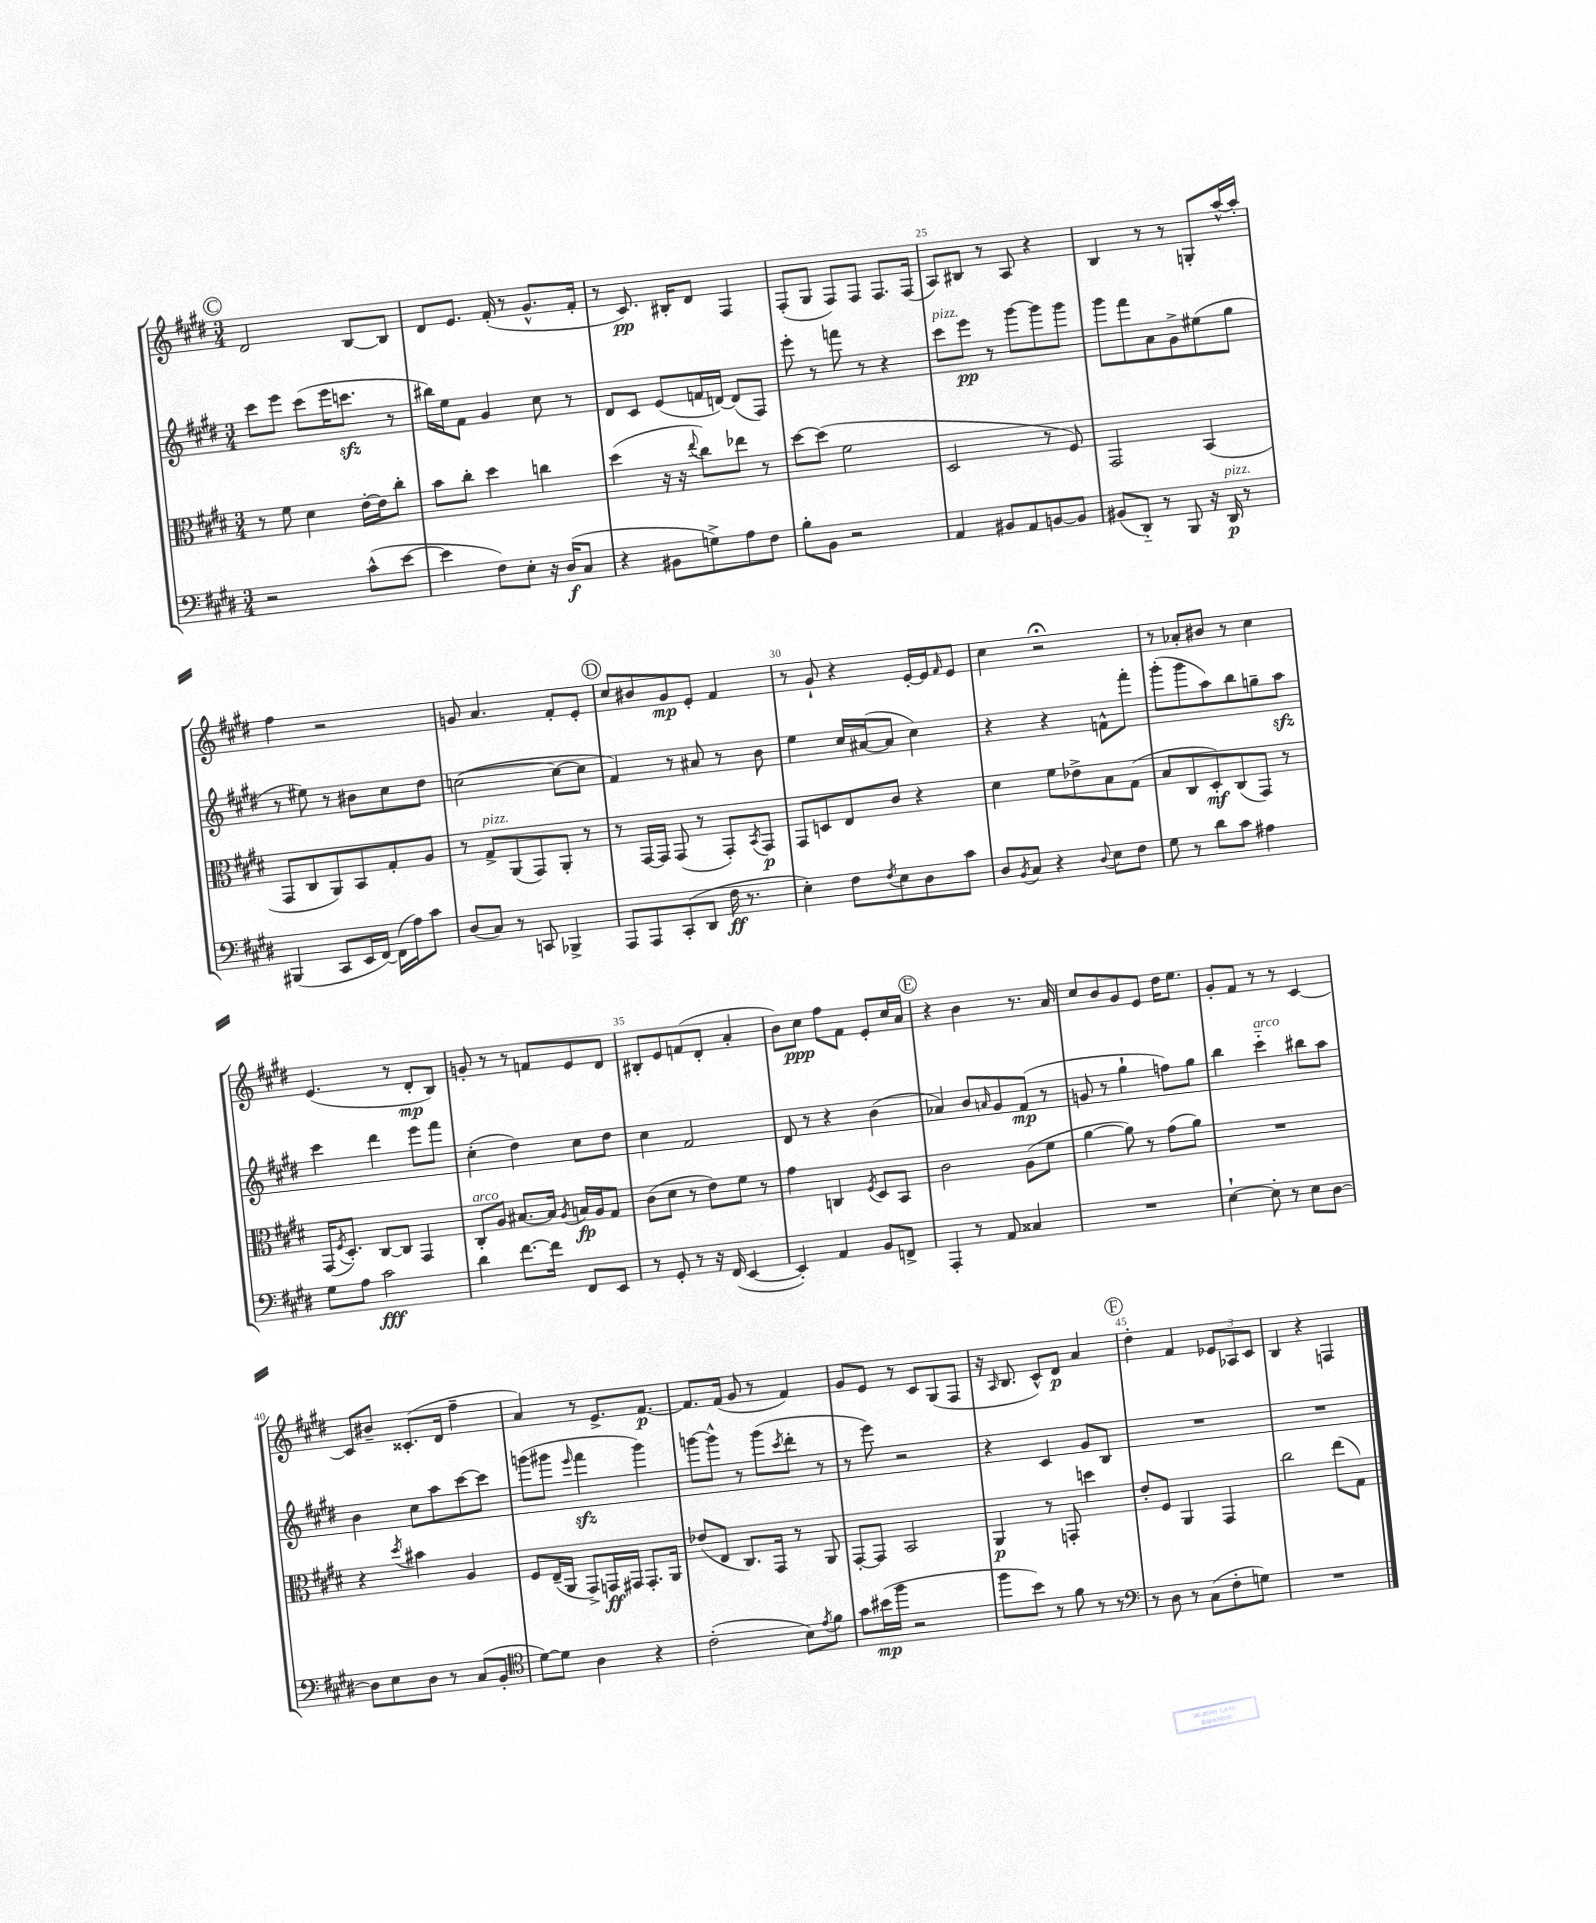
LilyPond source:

<<
\new StaffGroup <<
\new Staff = "s0" {
    \clef treble \key e \major \numericTimeSignature \time 3/4
    \mark \markup { \circle "C" } dis'2 b8~ b8 |
    dis'8 e'8. fis'16-.( r8 gis'8.-^ fis'16-. |
    r8 cis'8.\pp) bis16-. dis'8 fis4 |
    fis8-.( gis8 fis8) fis8 fis8. fis16( |
    a8) bis8 r8 a8 r4 |
    b4 r8 r8 g8-. a''16~-^ a''16-. |
    fis''4 r2 |
    g'8 a'4. fis'8-. e'8-. |
    \mark \markup { \circle "D" } cis''8 bis'8 gis'8\mp e'8-. fis'4 |
    r8 gis'8-! r4 e'16~-. e'16 \grace { fis'16 } e'8 |
    cis''4 r2\fermata |
    r8 aes'8-. bis'8 r8 cis''4 |
    e'4.( r8 dis'8-.\mp b8) |
    g'8-. r8 r8 f'8 e'8 dis'8 |
    bis8-. e'8 f'8( dis'8-. a'4-. |
    b'8) cis''8\ppp fis''8 fis'8 e'8-. cis''16 a'16 |
    \mark \markup { \circle "E" } r4 b'4 r8. a'16 |
    cis''8 b'8 gis'8 e'8 dis''16 e''8. |
    gis'8-. fis'8 r8 r8 cis'4~ |
    cis'8 bis'8-- cisis'8.-.( dis'16 fis''4-- |
    a'4) r8 e'8.-> fis'8.~\p |
    fis'8. fis'16( gis'8 r8 fis'4) |
    gis'8 e'8 r8 cis'8 gis8( fis8 |
    r16 \grace { a16 } b8. cis'8-^) dis'8\p a'4 |
    \mark \markup { \circle "F" } dis''4-. fis'4 \tuplet 3/2 { ees'8 aes8 cis'8 } |
    b4 r4 f4 \bar "|." |
}
\new Staff = "s1" {
    \clef treble \key e \major \numericTimeSignature \time 3/4
    \mark \markup { \circle "C" } cis'''8 e'''8 cis'''8( e'''16 c'''8.\sfz r8 |
    bis''16) e''16 fis'8 gis'4 cis''8 r8 |
    dis'8 cis'8 e'8( f'16 d'16~) d'8( fis8) |
    e'''8-. r8 f'''8 r8 r4 |
    cis'''8^\markup { \italic "pizz." } e'''8\pp r8 gis'''8~ gis'''8 gis'''8 |
    gis'''8 fis'''8 a'8 gis'8-> eis''8( gis''8 |
    r8 eis''8) r8 bis'8 cis''8 dis''8 |
    c''2~( c''8~ c''8 |
    \mark \markup { \circle "D" } fis'4) r8 ais'8 r8 b'8 |
    e''4 cis''16 ais'16~( ais'8 cis''4) |
    r4 r4 f'8-^ fis'''8-. |
    gis'''8-.( gis'''8 a''8) b''8 g''8-- a''8\sfz |
    cis'''4 dis'''4 e'''8 fis'''8 |
    cis''4-.( dis''4) cis''8 dis''8 |
    cis''4 fis'2 |
    dis'8 r8 r4 b'4( |
    \mark \markup { \circle "E" } aes'4) b'8 \grace { a'16 } gis'8 fis'8\mp( r8 |
    g'8 r8 gis''4-! f''8) gis''8 |
    b''4 cis'''4-_^\markup { \italic "arco" } bis''8 a''8 |
    b'4 cis''8 a''8 cis'''8~ cis'''8 |
    g'''8( gis'''8 \grace { e'''16 } fis'''4\sfz gis'''4) |
    g'''8~ g'''8-^ r8 g'''8( \acciaccatura { cis'''8 } dis'''8-. r8 |
    r8 e'''8) r2 |
    r4 cis'4 gis'8 b8 |
    \mark \markup { \circle "F" } R2. |
    R2. \bar "|." |
}
\new Staff = "s2" {
    \clef alto \key e \major \numericTimeSignature \time 3/4
    \mark \markup { \circle "C" } r8 fis'8 dis'4 e'16~-. e'16 cis''8-. |
    b'8 cis''8-. dis''4 c''4 |
    dis''4( r16 r16 \appoggiatura { e''8 } cis''8) ees''8 r8 |
    dis''8~ dis''8( fis'2 |
    dis2 r8 fis8) |
    gis,2 b,4( |
    gis,8 cis8 a,8) b,8 gis8-. a8 |
    r8 gis8->^\markup { \italic "pizz." } a,8( gis,8) a,8-. r8 |
    \mark \markup { \circle "D" } r8 gis,16~ gis,16 gis,8( r8 gis,8-.) \acciaccatura { b,8 } gis,8\p |
    gis,8 d8 e8 cis'8 r4 |
    dis'4 fis'8 ees'8-> b8 gis8( |
    b8 cis8 dis8-.\mf) cis8( gis,8) r8 |
    gis,16( \acciaccatura { fis8 } dis8.-.) cis8~ cis8 gis,4 |
    cis8-.^\markup { \italic "arco" } a8 bis8.~ bis16 \acciaccatura { a8 } b16\fp a16 gis8 |
    cis'8( dis'8 r8 e'8) fis'8 r8 |
    gis'4 c4 \acciaccatura { fis8 } dis8 b,8 |
    \mark \markup { \circle "E" } cis'2 a8( fis'8 |
    a'4~ a'8) r8 gis'8( a'8) |
    R2. |
    r4 \acciaccatura { dis''8 } bis'4 a4 |
    fis8 e16--( a,16 gis,8->) g,16\ff gis,16 gis,8.-. a,16 |
    ees'8( e8 cis8.) gis,16 r8 a,8 |
    gis,8~-. gis,8 b,2 |
    a,4\p r8 g,8-. d''4 |
    \mark \markup { \circle "F" } e'8-. fis8 a,4 gis,4 |
    cis''2 e''8( gis8) \bar "|." |
}
\new Staff = "s3" {
    \clef bass \key e \major \numericTimeSignature \time 3/4
    \mark \markup { \circle "C" } r2 cis'8-^( e'8~ |
    e'4 fis8) e8-. r16 dis16\f( cis8 |
    r4 bis,8 g8->) a8 fis8 |
    b8-. b,8 r2 |
    a,4 bis,8 a,8 b,8~ b,8 |
    bis,8( dis,8-_) r8 b,,8 r16 dis,16\p^\markup { \italic "pizz." } r8 |
    bis,,4( cis,8 e,16 fis,16~) fis,16( a16) cis'8 |
    dis8( cis8) r8 c,8 bes,,4-> |
    \mark \markup { \circle "D" } a,,8 a,,8 cis,8-.( dis,8 fis16\ff r8. |
    e4-.) fis8 \acciaccatura { fis8 } e8 dis8 cis'8 |
    dis8 \acciaccatura { b,8 } cis8 r4 \appoggiatura { dis8 } e8 fis8 |
    gis8 r8 dis'8 cis'8 ais4 |
    gis8 a8 cis'2\fff |
    dis'4 fis'8.~ fis'16 fis,8 e,8 |
    r8 gis,8-. r8 r16 fis,16( e,4~ |
    e,4-.) a,4 b,8 f,8-> |
    \mark \markup { \circle "E" } a,,4-. r8 a,8 cisis4 |
    R2. |
    e4~-! e8-. r8 e8 dis8~ |
    dis8 e8 dis8 r8 cis8( b,8-. |
    \clef tenor dis'8~) dis'8 a4 r4 |
    cis'2-.( b8) \acciaccatura { e'8 } fis'8 |
    gis'8 bis'16\mp( fis''16 r2 |
    fis''8 b'8) r8 fis'8 r8 r8 |
    \mark \markup { \circle "F" } \clef bass r8 dis8 r8 cis8( fis8-. g8) |
    R2. \bar "|." |
}
>>
>>
\layout { \context { \Score currentBarNumber = #21 \override BarNumber.break-visibility = ##(#f #t #t) barNumberVisibility = #(every-nth-bar-number-visible 5) } }
